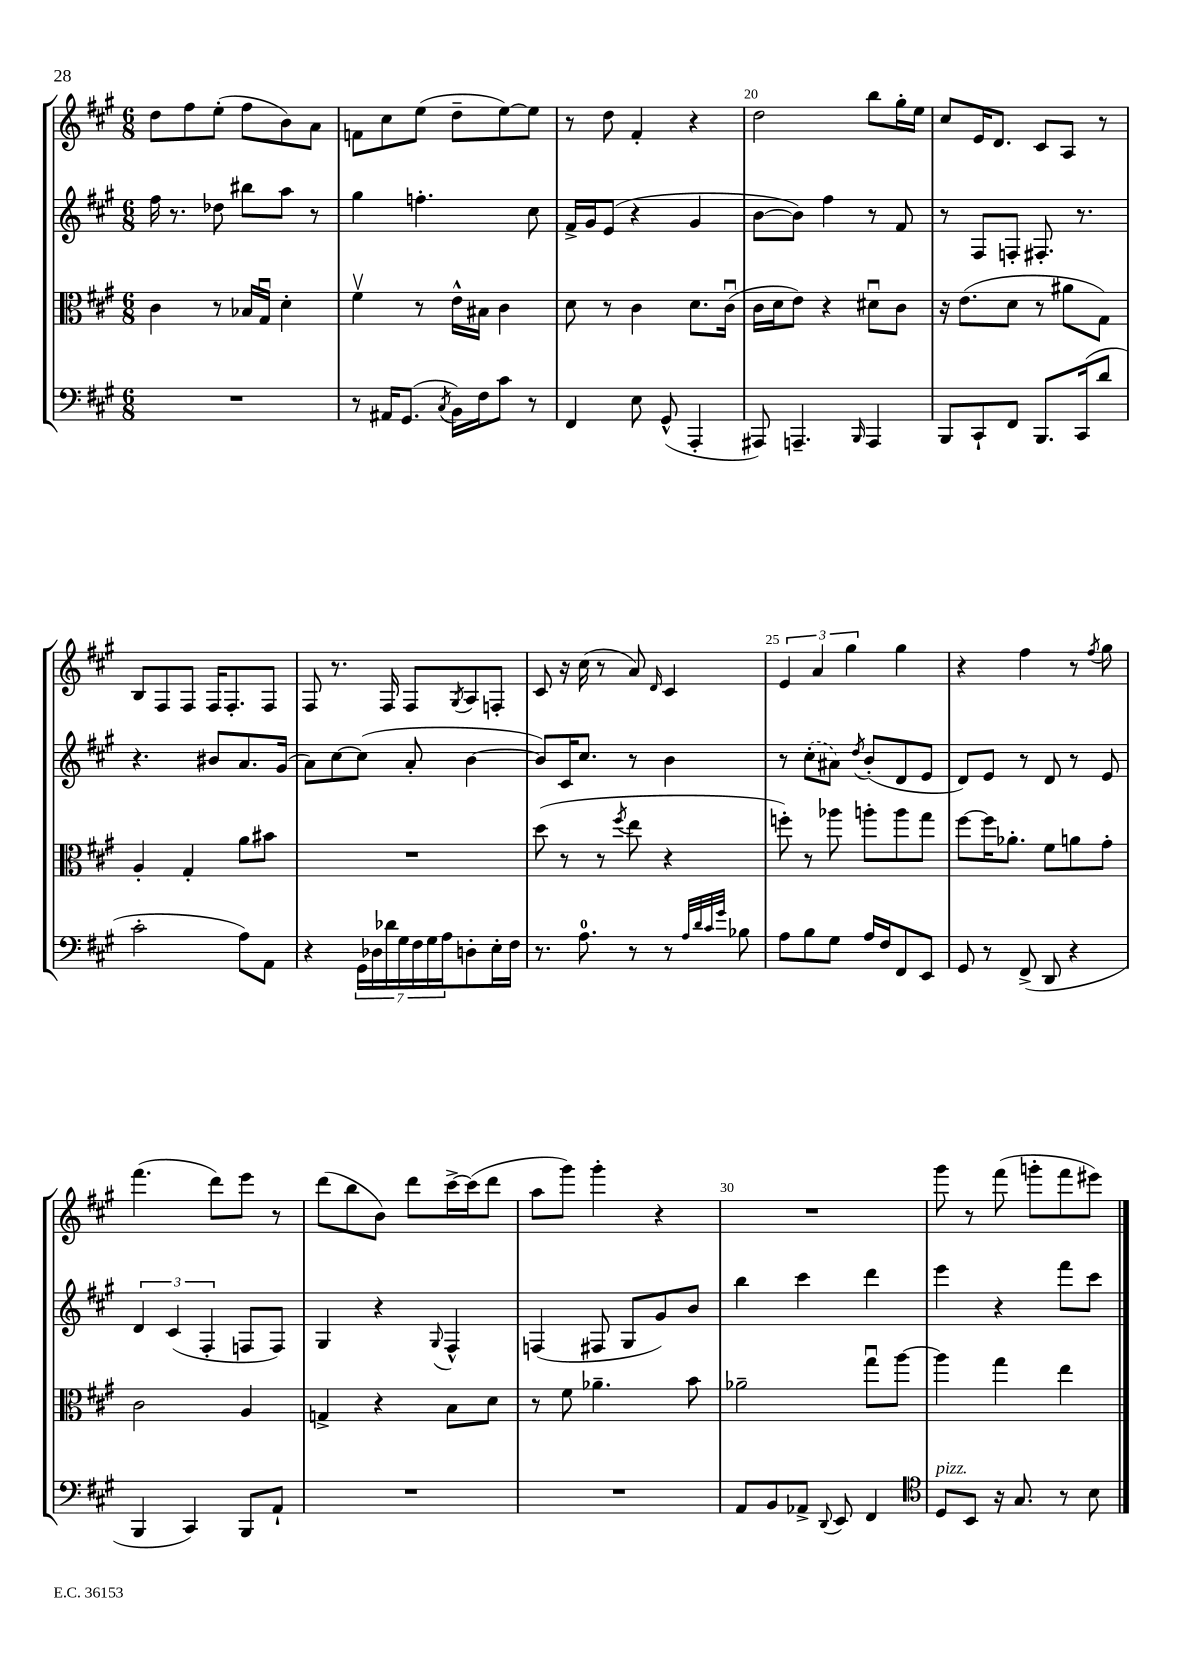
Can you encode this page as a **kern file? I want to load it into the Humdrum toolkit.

**kern	**kern	**kern	**kern
*staff4	*staff3	*staff2	*staff1
*clefF4	*clefC3	*clefG2	*clefG2
*k[f#c#g#]	*k[f#c#g#]	*k[f#c#g#]	*k[f#c#g#]
*M6/8	*M6/8	*M6/8	*M6/8
2.r	4c#\	16ff#\	8dd\L
.	.	8.r	.
.	.	.	8ff#\
.	8r	8dd-\	(8ee'\J
.	16B-/LL	8bb#\L	8ff#\L
.	16G#u/JJ	.	.
.	4d'\	8aa\J	8b\)
.	.	8r	8a\J
=	=	=	=
8r	4f#v\	4gg#\	8f\L
16AA#/LK	.	.	8cc#\
(8.GG#/J	.	.	.
.	8r	4.ff'\	(8ee\J
8qC#/	.	.	.
16BB\LL)	16e^^\LL	.	8dd~\L
16F#\J	16B#\JJ	.	.
8c#\J	4c#\	.	[8ee\)
8r	.	8cc#\	8ee\]J
=	=	=	=
4FF#/	8d\	16f#^/LL	8r
.	.	16g#/J	.
.	8r	(8e/J	8dd\
8E\	4c#\	4r	4f#'/
(8GG#^^/	.	.	.
4AAA'/	8.d\L	4g#/	4r
.	(16c#u\Jk	.	.
=	=	=	=
8AAA#/)	16c#\LL	[8b\L	2dd\
.	16d\J	.	.
4.AAA~/	8e\J)	8b\]J)	.
.	4r	4ff#\	.
16qqBBB/	.	.	.
4AAA/	8d#u\L	8r	8bb\L
.	8c#\J	8f#/	16gg#'\L
.	.	.	16ee\JJ
=	=	=	=
8BBB/L	16r	8r	8cc#/L
.	(8.e\L	.	.
8CC#`/	.	8F#/L	16e/K
.	.	.	8.d/J
8FF#/J	8d\J	8F'/J	.
8.BBB/L	8r	8.F#'/	8c#/L
.	8a#\L	.	8A/J
(16CC#/k	.	8.r	.
8d/J	8G#\J)	.	8r
=	=	=	=
2c#'\	4A'/	4.r	8B/L
.	.	.	8F#/
.	4G#'/	.	8F#/J
.	.	8b#/L	16F#/LK
.	.	.	8.F#'/
8A\L)	8a\L	8.a/	.
8AA\J	8b#\J	.	8F#/J
.	.	(16g#/Jk	.
=	=	=	=
4r	2.r	8a\L)	8F#/
.	.	[8cc#\	8.r
28GG#\LL	.	(8cc#\]J	.
28D-\	.	.	.
.	.	.	16F#/
28d-\	.	.	.
28G#\	.	.	.
.	.	8a'/	8F#/L
28F#\	.	.	.
28G#\	.	.	.
28A\J	.	.	.
.	.	.	8qG#/
8D'\	.	[4b\	8A/
16E'\L	.	.	8F'/J
16F#\JJ	.	.	.
=	=	=	=
8.r	(8dd\	8b/]L)	8c#/
.	8r	16c#/K	16r
8.A\	.	8.cc#/J	(16cc#\
.	8r	.	8r
.	8qff#/	.	.
8r	8ee\	8r	8a/)
.	.	.	16qqd/
8r	4r	4b\	4c#/
32qqA/LLL	.	.	.
32qqd/	.	.	.
32qqc#/	.	.	.
32qqg#/JJJ	.	.	.
8B-\	.	.	.
=	=	=	=
8A\L	8ff'\)	8r	6e/
8B\	8r	(8cc#'\L	.
.	.	.	6a/
8G#\J	8aa-\	8a#\J)	.
.	.	.	6gg#\
.	.	8qdd/	.
16A/LL	8aa'\L	(8b'/L	.
16F#/J	.	.	.
8FF#/	8aa\	8d/	4gg#\
8EE/J	8gg#\J	8e/J	.
=	=	=	=
8GG#/	[8ff#\L	8d/L)	4r
8r	16ff#\]K	8e/J	.
.	8.a-'\J	.	.
(8FF#^/	.	8r	4ff#\
8DD/	8f#\L	8d/	.
4r	8a\	8r	8r
.	.	.	8qff#/
.	8g#'\J	8e/	8gg#\
=	=	=	=
4BBB/	2c#\	6d/	(4.fff#\
.	.	(6c#/	.
4CC#/)	.	.	.
.	.	6F#'/	.
.	.	.	8ddd\L)
8BBB/L	4A/	8F/L	8eee\J
8AA`/J	.	8F/J)	8r
=	=	=	=
2.r	4G^/	4G#/	(8ddd\L
.	.	.	8bb\
.	4r	4r	8b\J)
.	.	.	8ddd\L
.	.	8qqG#/	.
.	8B\L	4F#^^/	[16ccc#^\L
.	.	.	(16ccc#\]J
.	8d\J	.	8ddd\J
=	=	=	=
2.r	8r	(4F/	8aa\L
.	8f#\	.	8ggg#\J)
.	4.a-~\	8F#/	4ggg#'\
.	.	8G#/L	.
.	.	8g#/)	4r
.	8b\	8b/J	.
=	=	=	=
8AA/L	2a-~\	4bb\	2.r
8BB/	.	.	.
8AA-^/J	.	4ccc#\	.
8qqDD/	.	.	.
8EE/	.	.	.
4FF#/	8gg#u\L	4ddd\	.
.	[8aa\J	.	.
=	=	=	=
*clefC4	*	*	*
8D/L	4aa\]	4eee\	8ggg#\
8BB/J	.	.	8r
16r	4gg#\	4r	(8fff#\
8.G#/	.	.	.
.	.	.	8ggg'\L
8r	4ee\	8fff#\L	8fff#\
8B\	.	8ccc#\J	8eee#\J)
==	==	==	==
*-	*-	*-	*-
